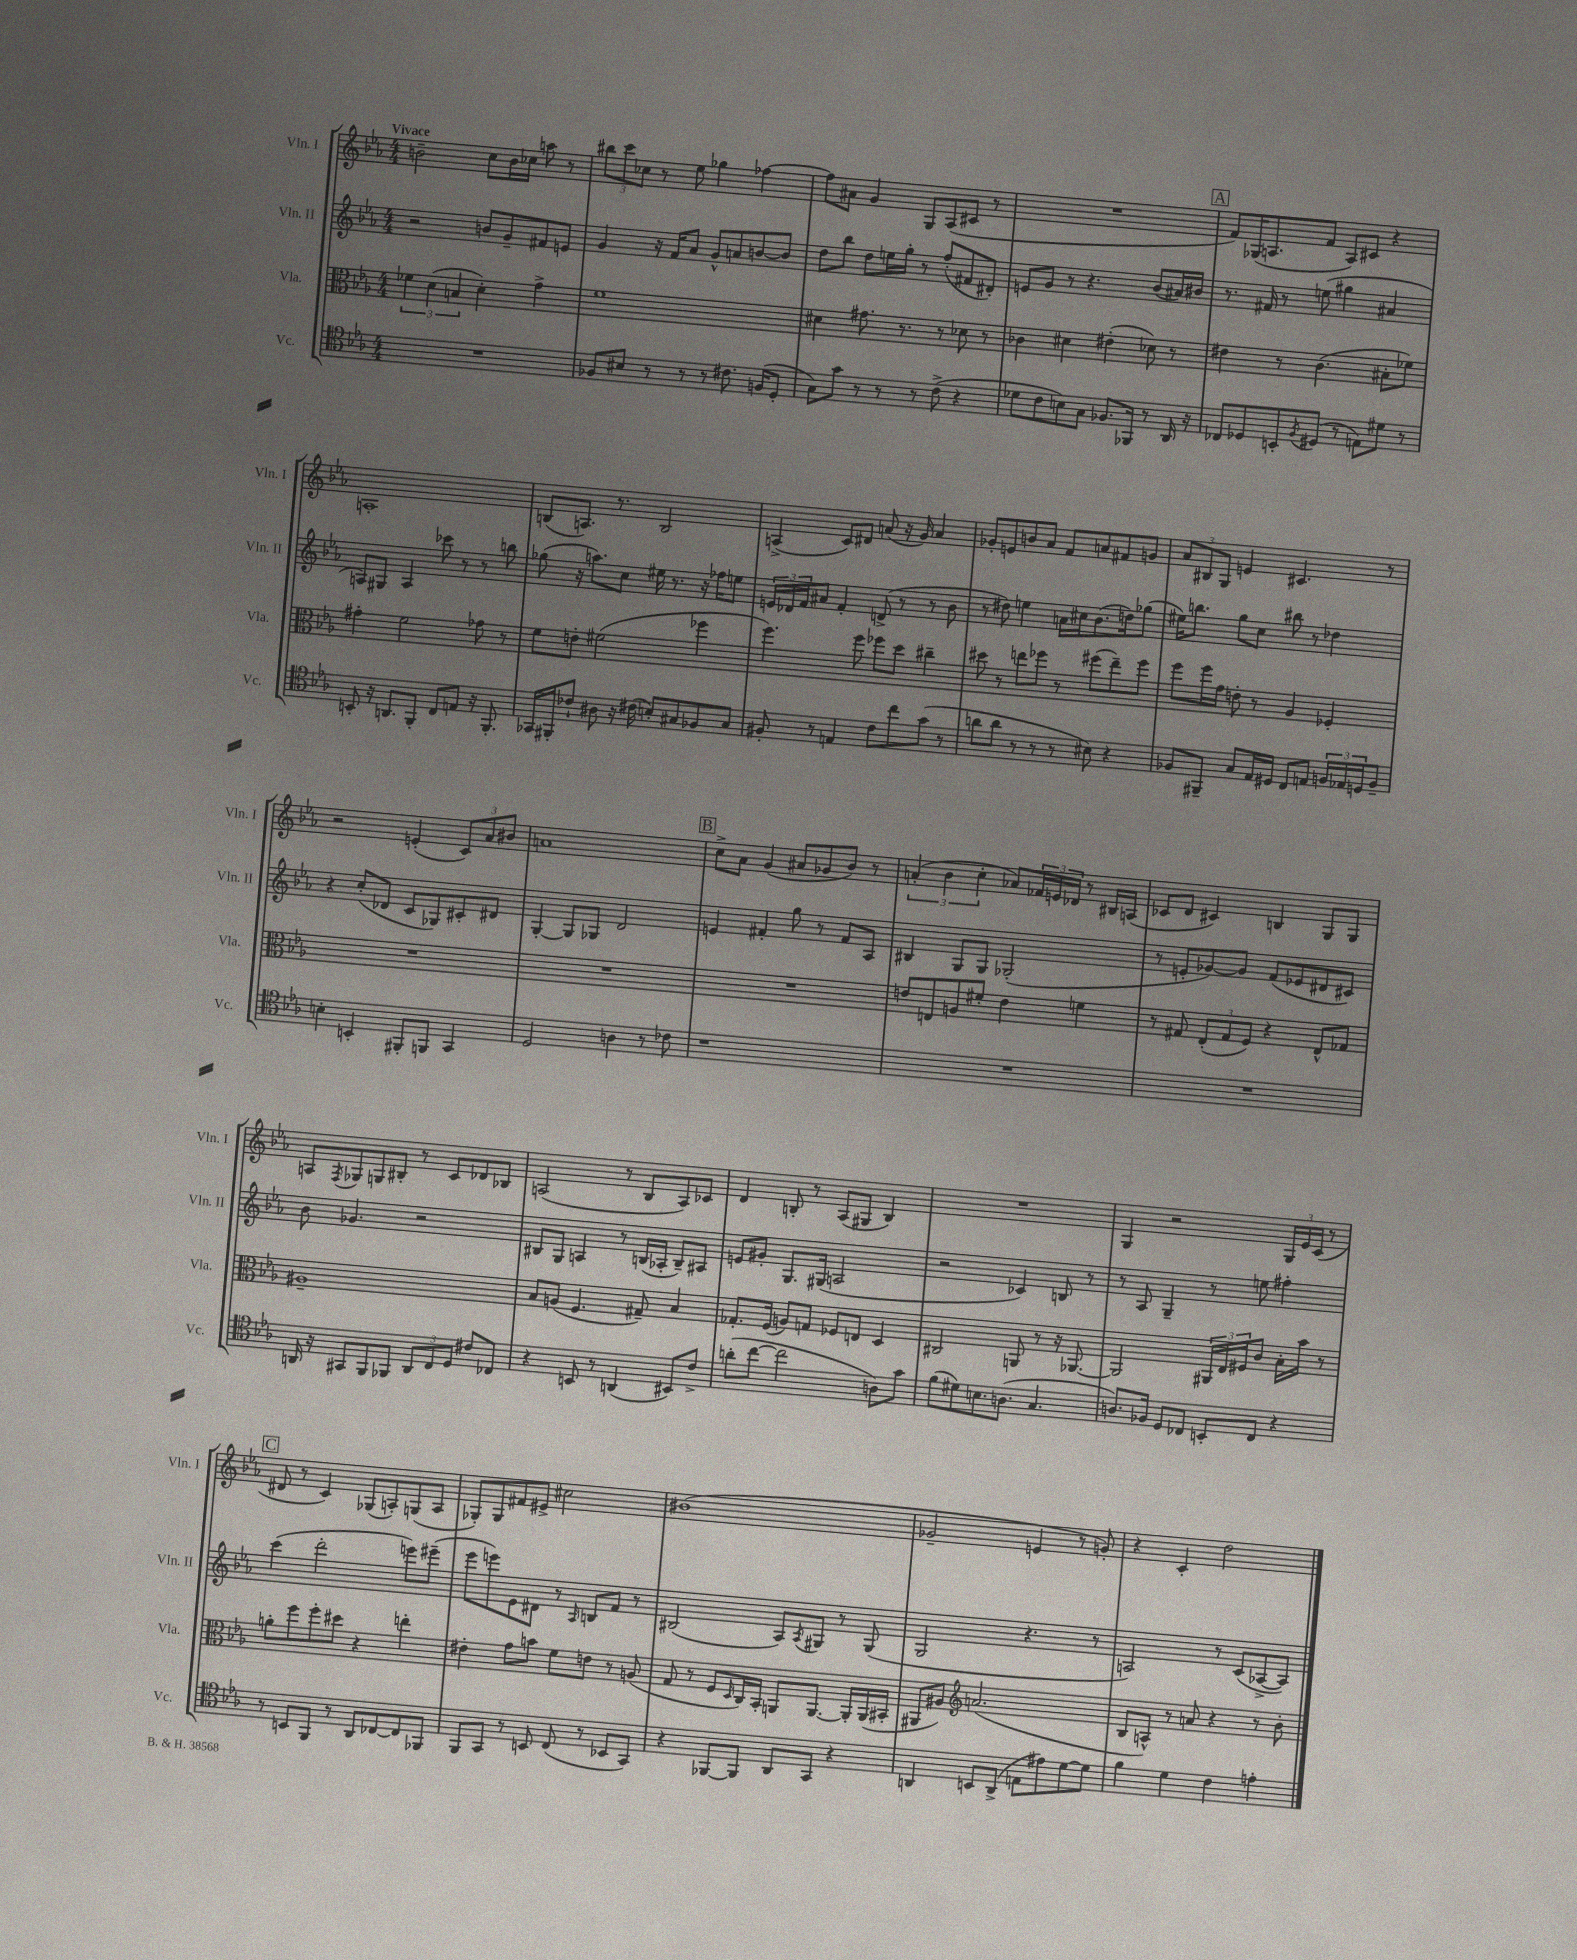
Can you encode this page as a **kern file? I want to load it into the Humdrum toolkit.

**kern	**kern	**kern	**kern
*staff4	*staff3	*staff2	*staff1
*clefC4	*clefC3	*clefG2	*clefG2
*k[b-e-a-]	*k[b-e-a-]	*k[b-e-a-]	*k[b-e-a-]
*M4/4	*M4/4	*M4/4	*M4/4
1r	6f-	2r	2b~
.	(6d	.	.
.	6B	.	.
.	4d')	8b	8cc
.	.	8g~	16b
.	.	.	16cc-
.	4g^	8f#	8aa
.	.	8e	8r
=	=	=	=
8F-	1f	4g	12bb#
.	.	.	12ccc
8B#	.	.	.
.	.	.	12cc-
8r	.	16r	8r
.	.	16f	.
8r	.	8a-	8ee-
8r	.	8g^^	4gg-
8.c#	.	8a	.
.	.	[8b	[4ff-
(16F	.	.	.
8D'	.	8b]	.
=	=	=	=
8G)	4d#	8dd	8ff-]
8g	.	8bb-	8a#
8r	8.g#	8dd	4g
8r	.	16ee	.
.	8.r	16gg'	.
8r	.	8r	8G
(8c^	8r	(8ff'	(8A-
4r	8d-	8f#	8c#
.	8r	8d#')	8r
=	=	=	=
8d-	4c-	8e	1r
8c	.	8g	.
8B)	4d#	8r	.
8G	.	4.r	.
8.F-	(4e#'	.	.
16FF-	.	.	.
8r	8d-)	(8b-	.
16AA-	8r	16a#)	.
16r	.	16b#	.
=	=	=	=
8C-	4e#	8.r	8f)
8D-	.	.	(16G-
.	.	16f#	8.A
8BB'	8r	8r	.
8qF	.	.	.
(8D#	(4.c	(8ee	8f
8r	.	4gg#	8A)
8E)	.	.	8c#
8d#	8B#'	4a#	4r
8r	8f-)	.	.
=	=	=	=
8BB'	4g#'	8A)	1A'
16r	.	8G#	.
8.AA	.	.	.
.	2f	4A	.
8FF'	.	.	.
8C	.	8ccc-	.
8E	.	8r	.
16r	8g-	8r	.
8.FF'	.	.	.
.	8r	8bb	.
=	=	=	=
16GG-	8f	(8gg-	(8B
16FF#'	.	.	.
8c-`	8e'	16r	8.A)
.	.	8.aa)	.
8A#	(2f#	.	.
.	.	.	8.r
16r	.	8cc	.
(16c#	.	.	.
8B')	.	16ee#	2B
.	.	8.r	.
8G#	.	.	.
8F-	4ff-	16r	.
.	.	16ff-	.
8G#	.	8ee	.
=	=	=	=
8F#'	4.ff)	24e	(4A^
.	.	24d-	.
.	.	24f	.
8r	.	8a#	.
4E	.	4f'	8c)
.	8ff	.	8d#
8c	8ff-	(8d^	(8a
8cc	8dd	8r	16r
.	.	.	16g)
(8g	4cc#~	8r	4a
8r	.	8b-	.
=	=	=	=
8a	8dd#	8r	8g-'
8a	8r	8dd#)	8e
8r	8ee	4ee	8b
8r	8ff-	.	8a-
8r	8r	16a	8f
.	.	16cc#	.
8B#)	(8ff#	(8.b-	8a
4r	8ee~)	.	8f#
.	.	16dd)	.
.	8ff#	(8gg-	8g
=	=	=	=
8F-	8ff	16ee#)	12a-
.	.	8.bb	.
.	.	.	12B#
8FF#~	16ff	.	.
.	.	.	12G
.	16g	.	.
8G	8e'	8gg	4e
16E-	8r	8cc	.
16D#	.	.	.
8C	4A-	8bb#	4.c#
8E	.	8r	.
24F	4F-'	4dd-	.
24E-	.	.	.
24D	.	.	.
8F~	.	.	8r
=	=	=	=
4B'	1r	4r	2r
4BB'	.	(8cc'	.
.	.	8d-	.
8FF#'	.	8c	(4e'
8FF	.	8G-)	.
4GG	.	8c#'	12c)
.	.	.	12a-
.	.	8d#	.
.	.	.	12b#
=	=	=	=
2D	1r	[4G'	1a
.	.	8G]	.
.	.	8G-	.
4A	.	2d	.
8r	.	.	.
8c-	.	.	.
=	=	=	=
1r	1r	4e	8cc^
.	.	.	8a-
.	.	4f#'	(4g
.	.	8gg	8a#
.	.	8r	8g-
.	.	8f#	8b-)
.	.	8A-	8r
=	=	=	=
1r	8e	4B#	(6a'
.	8E	.	.
.	.	.	6b-
.	8A	8G	.
.	.	.	6cc'
.	8f#'	8G	.
.	4e	(2G-'	8a-)
.	.	.	24f-
.	.	.	24e
.	.	.	24d-
.	4f	.	8r
.	.	.	16B#
.	.	.	(16A
=	=	=	=
1r	8r	8r	8c-
.	8G#	8e'	8d
.	(12E-'	[8g-)	4c#)
.	12G#	.	.
.	.	8g-]	.
.	12F)	.	.
.	4r	(8f	4B
.	.	8e-	.
.	8E-^^	8d#	8G
.	8G-	8c#)	8G
=	=	=	=
16AA	1A#~	8b-	8A
16r	.	.	.
.	.	.	8qF
8GG#	.	4.g-	8G-
8FF	.	.	8G
8FF-	.	.	8B#'
12AA	.	2r	8r
12C	.	.	.
.	.	.	8c
12D	.	.	.
8c#	.	.	8d-
8C-	.	.	8B-
=	=	=	=
4r	8B-	8B#	(2A
.	(8A	8G	.
8BB	4.F	4A	.
8r	.	.	.
(4AA	.	8r	8r
.	8G#~)	(16B	8B-
.	.	16A-'	.
8BB#)	4B-	8B~)	8A)
8c^	.	8A#	8c-
=	=	=	=
(8a'	8.G-'	8e	4d
[8cc	.	8g#'	.
.	(16F	.	.
2cc]	8A)	8.G	8B'
.	8G	.	8r
.	.	(16G#	.
.	8F-	2A	(8A-
.	8E	.	8G#
8A)	4D	.	4B)
8g	.	.	.
=	=	=	=
(8f	2C#	2r	1r
8d#)	.	.	.
8.B	.	.	.
(8.A	.	.	.
.	8AA	4c-)	.
4.G	8r	.	.
.	16r	8B	.
.	[8.AA-	.	.
.	.	8r	.
=	=	=	=
8.A)	2AA-]	8r	4G
.	.	8A-	.
16F-	.	.	.
8D	.	4G~	2r
8C-	.	.	.
8BB'	24AA#	8r	.
.	24E-	.	.
.	24F#	.	.
8C-	8c	8ee	.
4r	16B-'	4ff#'	24G
.	.	.	24e-
.	16b-	.	.
.	.	.	(24c
.	8r	.	8r
=	=	=	=
8r	8a'	(4ccc	8d#
8BB	8ff	.	8r
8FF	8ff'	2ddd'	4c)
8r	8dd#	.	.
8AA-	4r	.	(8G-
[8C-	.	.	8A')
8C-]	4ee'	8eee)	(8G
8FF-	.	(8eee#~	8A
=	=	=	=
8FF	4e#'	8eee-	8G-')
8GG	.	8eee)	8G-
8r	8g	8e-	8f#
8BB	8b	8d#	8e#^
(8C	8f	8r	2cc#
.	.	16qqA-	.
8r	8e	8B	.
8BB-	8r	8f	.
8GG)	(8A	8r	.
=	=	=	=
4r	8G	(2B#	(1b#
.	8r	.	.
[8FF-	8F	.	.
.	16qqD	.	.
8FF-]	16C)	.	.
.	16BB-'	.	.
8AA-	8AA	8A-)	.
.	.	8qA-	.
8GG	[8.AA	8G#	.
4r	.	8r	.
.	16AA']	.	.
.	(16AA	(8G#	.
.	16BB#'	.	.
=	=	=	=
4AA	8AA#	2G	2g-~
.	8A#)	.	.
*	*clefG2	*	*
8BB	(2.a	.	.
(8AA^	.	.	.
8E	.	4.r	4e
8e#)	.	.	.
[8d	.	.	8r
8d]	.	8r	8g')
=	=	=	=
4f	8B-	2A)	4r
.	8A^^)	.	.
4d	8r	.	4c'
.	8a	.	.
4c	4r	8r	2dd
.	.	(8c	.
4e'	8r	[8A-^	.
.	8b-'	8A-])	.
==	==	==	==
*-	*-	*-	*-
